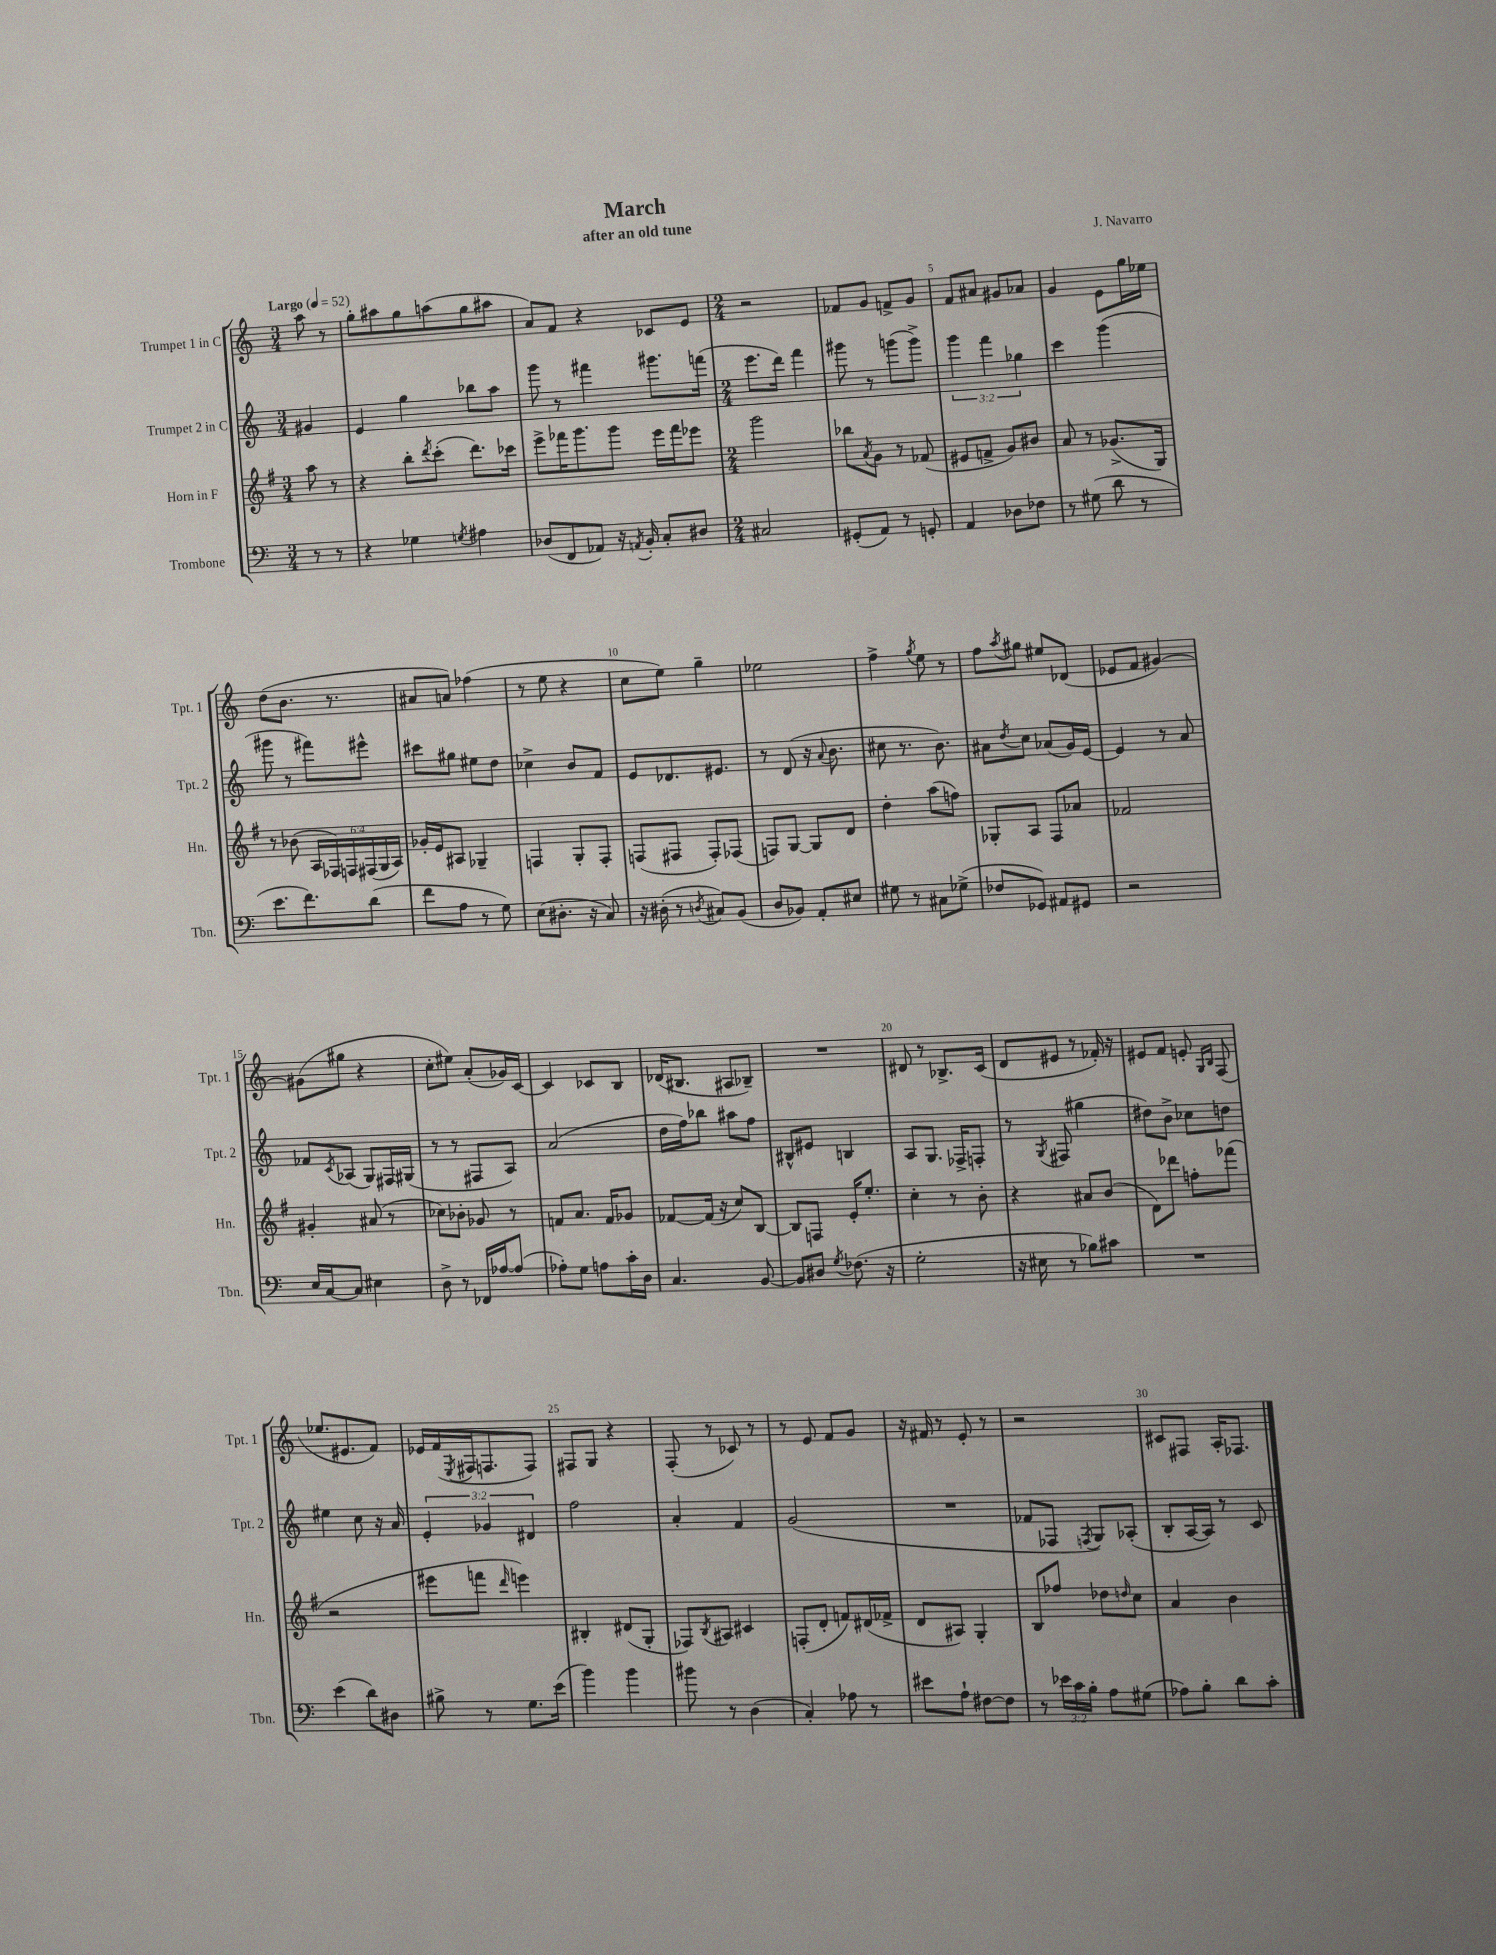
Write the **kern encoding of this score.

**kern	**kern	**kern	**kern
*staff4	*staff3	*staff2	*staff1
*clefF4	*clefG2	*clefG2	*clefG2
*k[]	*k[f#]	*k[]	*k[]
*M3/4	*M3/4	*M3/4	*M3/4
*MM52	*MM52	*MM52	*MM52
8r	8aa	4g#	8aa
8r	8r	.	8r
=	=	=	=
4r	4r	4e	8gg'
.	.	.	8aa#
4G-	8bb'	4gg	8gg
.	8qddd	.	.
.	(8ccc'	.	(8aa
8qG	.	.	.
4A#	8.ddd)	8bb-	8gg
.	.	8aa	8aa#
.	16ccc-	.	.
=	=	=	=
(8D-	8eee^	8ggg	8a)
8FF	16fff-	8r	8f
.	8.ggg	.	.
8AA-)	.	4fff#	4r
16r	8ggg	.	.
8qAA	.	.	.
16BB'	.	.	.
8C'	16eee	8.ggg#	8c-
.	16fff-	.	.
8D#	8eee-	.	8e
.	.	(16fff	.
=	=	=	=
*M2/4	*M2/4	*M2/4	*M2/4
2C#	2ggg	8.eee	2r
.	.	16ddd)	.
.	.	4fff	.
=	=	=	=
(8GG#'	8bb-	8ggg#	8f-
.	8qa	.	.
8AA)	8g	8r	8g
8r	8r	(8ggg	8f^
8GG'	(8f-	8ggg^)	8g
=	=	=	=
4AA	8e#	6ggg	8f
.	8f^	.	8a#
.	.	6fff	.
8D-	8g)	.	8g#
.	.	6gg-	.
8F-	8b#	.	8a-
=	=	=	=
8r	8a	4ccc	4g
(8G#	8r	.	.
8d	(8.g-^	(4ggg	8e
8r	.	.	16gg
.	16G)	.	16ee-
=	=	=	=
8.e	8r	8ggg#	(8dd
.	(8b-	8r	8.b
8.f)	.	.	.
.	24A	8fff#)	.
.	24F-)	.	.
.	.	.	8.r
.	24F	.	.
(8d	(24F#	8eee#^^	.
.	24G	.	.
.	24A)	.	.
=	=	=	=
8f	16g-'	8ccc#	8a#
.	16e	.	.
8A	8A#	8gg#	8a)
8r	4G-~	8ee#	(4ff-
8G)	.	8dd	.
=	=	=	=
(8E	4F	4cc-^	8r
8.D#'	.	.	8ee
.	8G'	8b	4r
16r	.	.	.
8C)	8F'	8f	.
=	=	=	=
16r	(8F	8e	8cc
(16D#'	.	.	.
8r	8F#	8.d-	8ee)
8qD	.	.	.
8C#)	8F#')	.	4gg~
.	.	8.e#	.
(8BB	(8F-	.	.
=	=	=	=
8D	8F)	8r	2ee-
8BB-)	[8G	(8d	.
8AA'	8G]	16r	.
.	.	8qqa	.
.	.	8.b	.
8E#	8d	.	.
=	=	=	=
8G#	4dd'	8cc#	4ff^
8r	.	8.r	.
.	.	.	8qgg
8C#	(8aa	.	8ee
.	.	8.b)	.
(8G-^	8ff)	.	8r
=	=	=	=
8F-	8G-'	8a#	8ff
.	.	8qdd	8qaa
8GG-)	8A	8cc	8gg#
8AA#	8F#	(8a-	8ee#
8GG#	8a-	16g)	(8d-
.	.	[16e	.
=	=	=	=
2r	2f-	4e]	8e-
.	.	.	8f
.	.	8r	[4g#)
.	.	8a	.
=	=	=	=
16E	4g#'	8f-	(8g#]
[16C	.	.	.
.	.	8qc	.
8C]	.	(8A-	8gg#
4E#	(8a#	8G)	4r
.	8r	16F#	.
.	.	(16G#	.
=	=	=	=
8D^	8cc-)	8r	8cc'
8r	8b-'	8r	8ee#)
16FF-	8g-	8F#	(8a'
[16A-	.	.	.
(8A-]	8r	8A)	16g-)
.	.	.	[16c
=	=	=	=
8A-')	8f	(2a	4c]
8G	8.a	.	.
8A	.	.	8c-
.	16f	.	.
16c'	8g-	.	8B
16D	.	.	.
=	=	=	=
4.C	[8f-	16dd	(16d-
.	.	16ff)	8.B#
.	(16f-]	8bb-	.
.	16r	.	.
.	8cc)	8aa#	8A#
[8BB	[8B	8ff	8B-~)
=	=	=	=
8BB]	8B]	8B#^^	2r
8D#	8F	8e#	.
8qG	.	.	.
(8.F-	16e'	4B	.
.	8.ee'	.	.
16r	.	.	.
=	=	=	=
2G'	4cc'	8A	8d#
.	.	8.G	8r
.	8r	.	8.B-^
.	.	16F-^	.
.	8b'	8F'	.
.	.	.	(16c
=	=	=	=
16r	4r	8r	8d
16E#	.	.	.
.	.	8qG	.
8r	.	(8F#	8e#
8B-)	8a#	4gg#	8r
8c#	(8b	.	16f-')
.	.	.	16r
=	=	=	=
2r	8d)	8dd#)	8e#
.	8ddd-	8b^	8f
.	8ff'	8cc-	8e'
.	.	.	16qqG
.	.	.	16qqB
.	(8fff-	8dd	(8F
=	=	=	=
(4e	2r	4ee#	8.ee-
.	.	.	8.e#
8d)	.	8cc	.
8D#	.	16r	8f)
.	.	16a	.
=	=	=	=
8B#^	8eee#	6e'	16e-
.	.	.	(16f
.	.	.	8qE
8r	8fff	.	16F#
.	.	6g-	.
.	.	.	8.F
.	16qqddd	.	.
8.G	4eee)	.	.
.	.	6d#	.
.	.	.	8F)
(16e	.	.	.
=	=	=	=
4b)	4B#'	2ff	8F#
.	.	.	8G
4b	(8d#	.	4r
.	8G'	.	.
=	=	=	=
8b#	8F-)	4a'	(8F'
.	8qB	.	.
8r	8A#	.	8r
(4D	4c#	4f	8c-)
.	.	.	8r
=	=	=	=
4C')	(8F'	(2g	8r
.	8d'	.	8e
8A-	8f)	.	8f
8r	(16d#	.	8g
.	16f-^	.	.
=	=	=	=
8e#	8d	2r	16r
.	.	.	16f#
8A`	8A#)	.	8r
[8F#	4G'	.	8e'
8F#]	.	.	8r
=	=	=	=
8r	8B	8f-	2r
24e-	8ff-	8F-	.
24c	.	.	.
24B'	.	.	.
.	.	8qF	.
8A	8dd-	8G)	.
.	16qqdd	.	.
(8G#	8cc	(8A-'	.
=	=	=	=
8A-)	4a	8B'	8c#
8B'	.	[16A	8F#
.	.	16A])	.
8d	4b	8r	16A'
.	.	.	8.F-
8c'	.	8c	.
==	==	==	==
*-	*-	*-	*-
